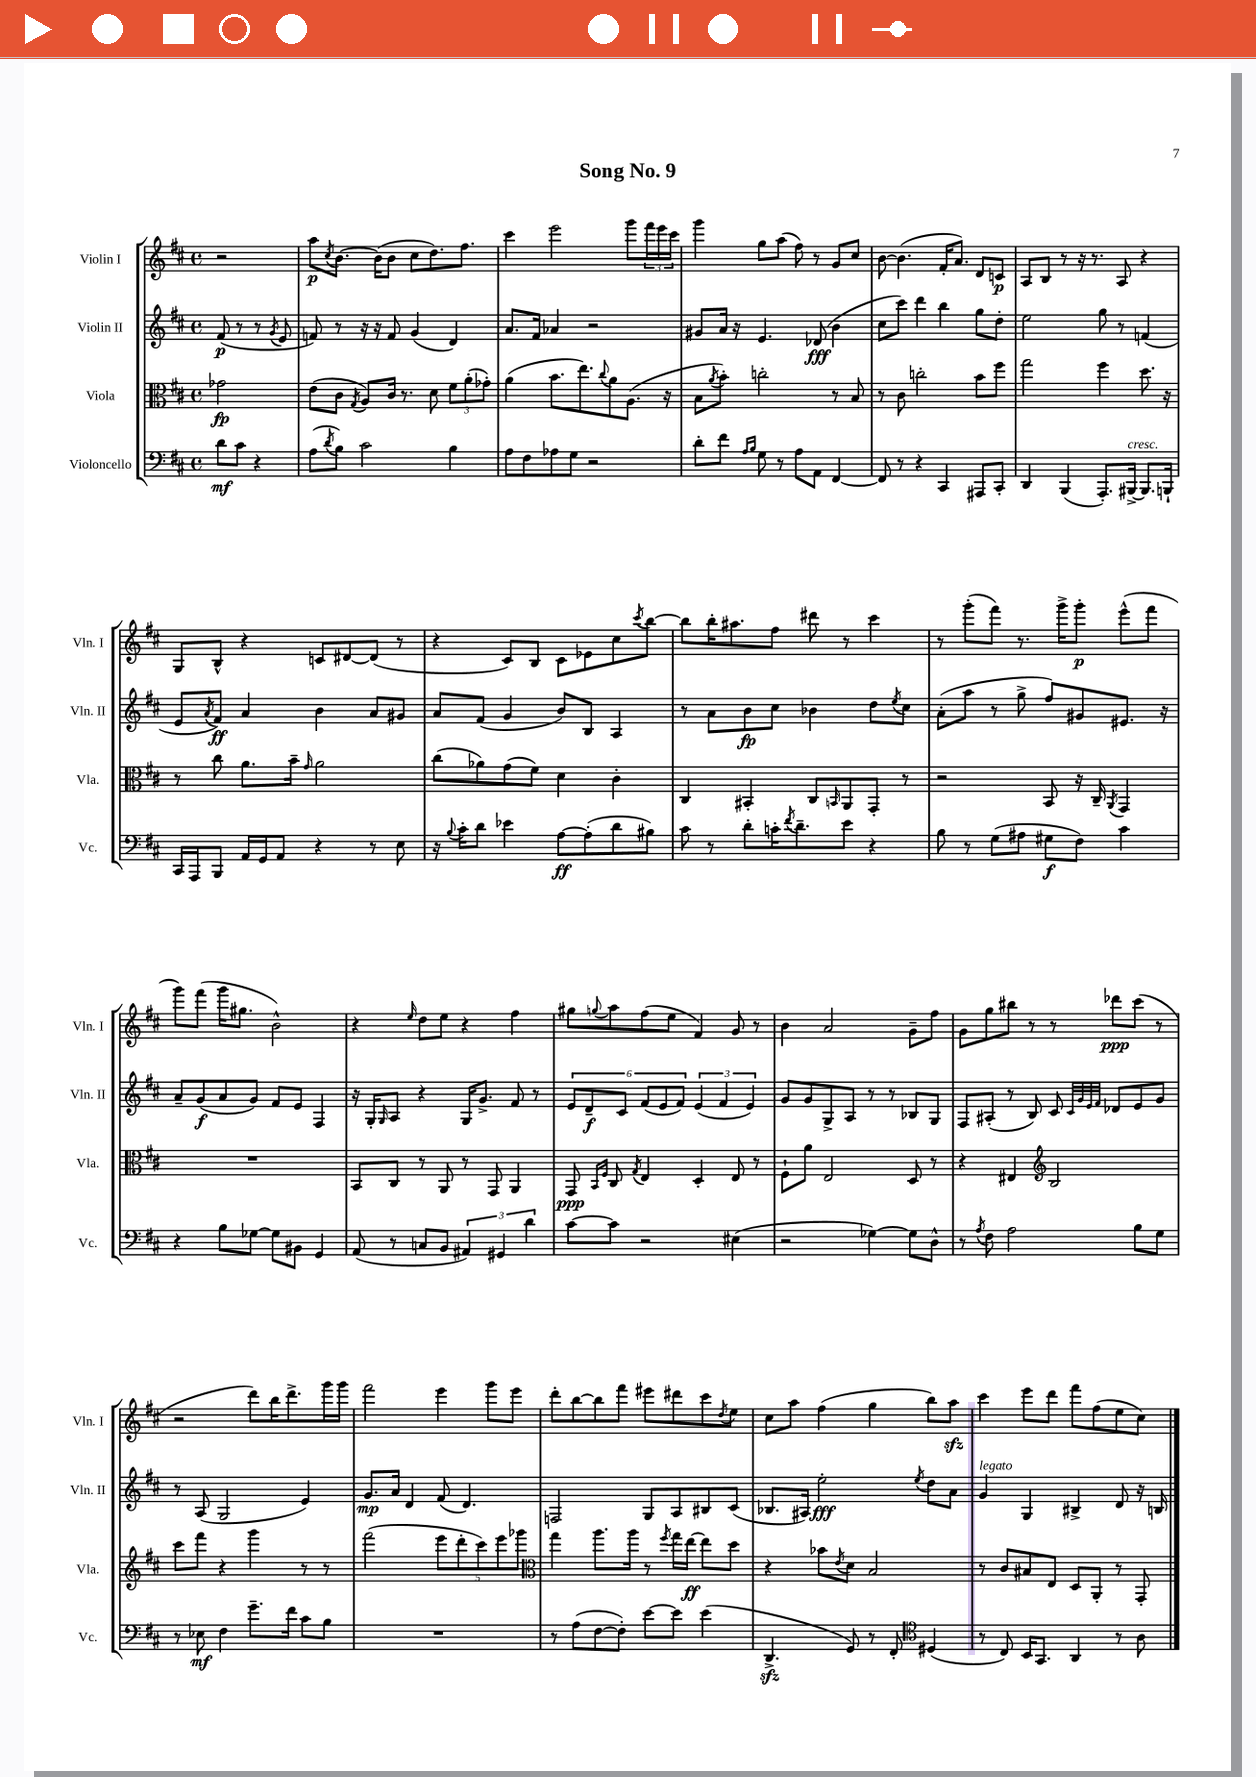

**kern	**kern	**kern	**kern
*staff4	*staff3	*staff2	*staff1
*clefF4	*clefC3	*clefG2	*clefG2
*k[f#c#]	*k[f#c#]	*k[f#c#]	*k[f#c#]
*M4/4	*M4/4	*M4/4	*M4/4
*met(c)	*met(c)	*met(c)	*met(c)
8d	2g-	(8f#	2r
8c#	.	8r	.
4r	.	8r	.
.	.	8qg	.
.	.	8e	.
=	=	=	=
(8A	(8e	8f)	8aa
8qd	.	.	8qcc#
8B)	8c#	8r	[8.b
.	8qG	.	.
2c#	8A)	16r	.
.	.	16r	(16b]
.	16c#	8f	8b
.	8.r	.	.
.	.	(4g	8cc#
.	8d	.	8.dd)
4B	12f#	4d)	.
.	.	.	8.ff#
.	(12a'	.	.
.	12g-')	.	.
=	=	=	=
8A	(4a	8.a	4ccc#
8F#	.	.	.
.	.	16f#	.
8A-	8.b	4a-	2eee
8G	.	.	.
.	8.ee)	.	.
2r	.	2r	.
.	8qqcc#	.	.
.	8a	.	.
.	(8.A	.	8ggg
.	.	.	24fff#
.	.	.	24eee
.	16r	.	.
.	.	.	24ccc#
=	=	=	=
8d'	8B	8g#	4ggg
.	8qa	.	.
8f#	8b')	16a	.
.	.	16r	.
16qqA	.	.	.
16qqB	.	.	.
8G	2cc'	4.e	8gg
8r	.	.	(8aa
8A	.	.	8ff#)
8AA	.	(8d-	8r
[4FF#	8r	4b	8g
.	8B	.	8cc#
=	=	=	=
8FF#]	8r	8cc#	[8b
8r	8c#	8ccc#)	(4.b]
4r	2cc'	4ddd	.
4CC#	.	4bb	16f#'
.	.	.	8.a)
8AAA#	8b	8gg	8d
8CC#'	8ff#	8dd'	8c
=	=	=	=
4DD	2gg	2ee	8A
.	.	.	8B
(4BBB	.	.	8r
.	.	.	16r
.	.	.	8.r
8.AAA')	4ff#	8gg	.
.	.	8r	8A
[16BBB#^	.	.	.
8.BBB#]	8.dd	(4f	4r
16BBB`	16r	.	.
=	=	=	=
16CC#	8r	8e	8G
16AAA	.	.	.
.	.	8qa	.
8BBB	8cc#	8f#)	8B^^
16AA	8.a	4a	4r
16GG	.	.	.
8AA	.	.	.
.	16b~	.	.
.	16qqg	.	.
4r	2a	4b	8c
.	.	.	[8d#
8r	.	8a	(8d#]
8E	.	8g#	8r
=	=	=	=
16r	(8cc#	8a	4r
8qqB	.	.	.
16c#'	.	.	.
8d	8a-)	(8f#	.
4e-	(8g	4g	8c#)
.	8f#)	.	8B
[8A	4d	8b)	8c#
(8A']	.	8B	8e-
8d	4c#'	4A	8cc#
.	.	.	8qccc#
8B#)	.	.	[8bb
=	=	=	=
8c#	4C#	8r	8bb]
8r	.	8a	16bb'
.	.	.	8.aa#
8d'	4BB#'	8b	.
16c'	.	8cc#	8ff#
8qf#	.	.	.
8.d~	.	.	.
.	8C#	4b-	8ddd#
.	16qqBB	.	.
8e	8AA	.	8r
4r	8GG'	8dd	4ccc#
.	.	8qee	.
.	8r	8cc#	.
=	=	=	=
8B	2r	(8a'	8r
8r	.	8aa	(8ggg'
(8G	.	8r	8fff#)
8A#	.	8gg^	8.r
8G#	8BB	8ff#)	.
.	.	.	16ggg^
8F#)	16r	8g#	8ggg'
.	16C#~	.	.
.	8qAA	.	.
4c#	4GG	8.e#	(8eee^^
.	.	.	8fff#
.	.	16r	.
=	=	=	=
4r	1r	8a~	8ggg)
.	.	(8g	(8fff#
8B	.	8a	16ggg
.	.	.	8.gg#
[8G-	.	8g)	.
8G-]	.	8f#	2b^^)
8BB#	.	8e	.
4GG	.	4F#	.
=	=	=	=
(8AA	8BB	16r	4r
.	.	16G'	.
.	.	16qqG	.
8r	8C#	8A	.
.	.	.	16qqee
8C	8r	4r	8dd
8BB	8AA	.	8ee
6AA#)	8r	16G	4r
.	.	8.g^	.
.	8GG	.	.
6GG#	.	.	.
.	4AA	8f#	4ff#
6d	.	.	.
.	.	8r	.
=	=	=	=
[8c#	8GG	12e	8gg#
.	.	12d~	.
.	16qqBB	.	.
.	16qqF#	.	8qqgg
8c#]	8C#	.	8aa
.	.	12c#	.
.	8qG	.	.
2r	4E	(12f#	(8ff#
.	.	12e	.
.	.	.	8ee
.	.	12f#)	.
.	4D'	(6e	4f#)
.	.	6f#	.
(4E#	8E	.	8g
.	.	6e)	.
.	8r	.	8r
=	=	=	=
2r	8F#`	8g	4b
.	8a	8g	.
.	2E	8G^	2a
.	.	8A	.
[4G-)	.	8r	.
.	.	8r	.
8G-]	8D	8B-	8g~
8D^^	8r	8G	8ff#
=	=	=	=
8r	4r	8F#	8g
8qA	.	.	.
8F#	.	(8A#'	8gg
2A	4E#	8r	8bb#
.	.	8B)	8r
*	*clefG2	*	*
.	2B	8c#	8r
.	.	32qqc#	.
.	.	32qqg	.
.	.	32qqe	.
.	.	32qqf#	.
.	.	8d-	8ddd-
8B	.	8e	(8ccc#
8G	.	8g	8r
=	=	=	=
8r	8ccc#	8r	2r
8E-	8fff#	(8A	.
4F#	4r	2G	.
8.g~	4ggg	.	8ddd)
.	.	.	16bb
16f#	.	.	8.ddd^
8c#	8r	4e)	.
8B	8r	.	16ggg
.	.	.	16ggg
=	=	=	=
1r	(2fff#	8.g	2fff#
.	.	16a	.
.	.	4d	.
.	10eee	(8f#	4eee
.	10ddd'	.	.
.	.	4.d)	.
.	10ccc#)	.	.
.	.	.	8ggg
.	10eee	.	.
.	.	.	8eee
.	10ggg-	.	.
=	=	=	=
*	*clefC3	*	*
8r	4gg	2F	8ddd'
(8A	.	.	[8bb
[8F#	8.aa	.	8bb]
8F#'])	.	.	8fff#
.	16aa	.	.
[8e	8r	8G	8eee#
.	8qff#	.	.
8e]	16gg	8A	8ddd#
.	[16ee	.	.
(4e	8ee]	8B#	8ccc#
.	.	.	8qdd
.	8dd	(8c#	8ee
=	=	=	=
4.DD^	4r	8.B-	8cc#
.	.	.	8aa
.	.	16A#)	.
.	8b-	2ee'	(4ff#
.	8qe	.	.
8GG)	8d	.	.
8r	2B	.	4gg
8FF#'	.	.	.
*clefC4	*	*	*
.	.	8qee	.
(4D#	.	8dd	8bb)
.	.	8a	8aa
=	=	=	=
8r	8r	4g	4ccc#
8C#)	8c#	.	.
16BB	8B#	4G	8eee
8.GG	.	.	.
.	8E	.	8ddd
4AA	8D	4B#^	8fff#
.	8AA'	.	(8ff#
8r	8r	8d	8ee
8A	8GG'	16r	8cc#)
.	.	16B	.
==	==	==	==
*-	*-	*-	*-
